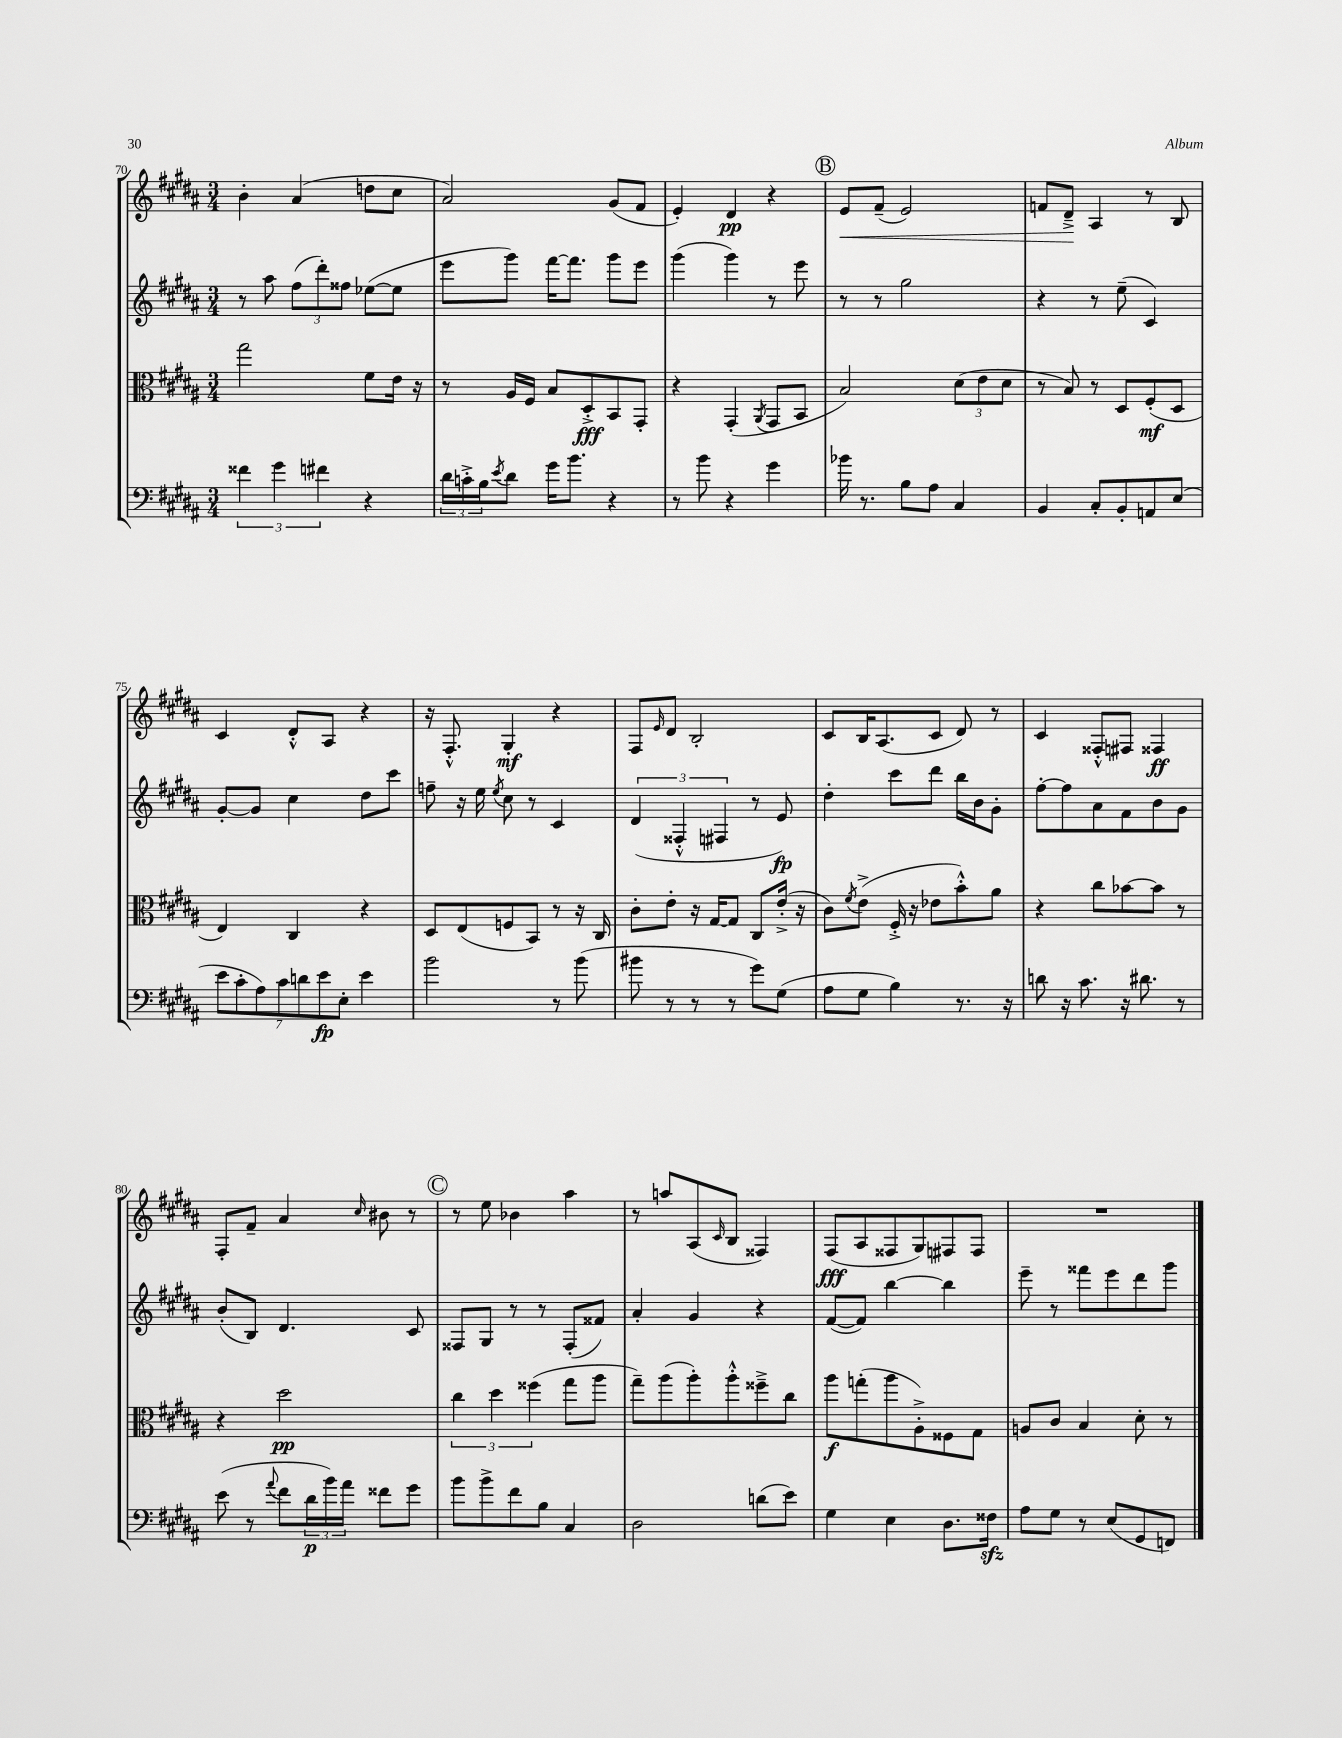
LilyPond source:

<<
\new StaffGroup <<
\new Staff = "s0" {
    \clef treble \key b \major \numericTimeSignature \time 3/4
    b'4-. ais'4( d''8 cis''8 |
    ais'2) gis'8( fis'8 |
    e'4-.) dis'4\pp r4 |
    \mark \markup { \circle "B" } e'8\< fis'8--( e'2) |
    f'8 dis'8--->\! ais4 r8 b8 |
    cis'4 dis'8-.-^ ais8 r4 |
    r16 fis8.-.-^ gis4-.\mf r4 |
    fis8 \grace { e'16 } dis'8 b2-. |
    cis'8 b16 ais8.( cis'8 dis'8) r8 |
    cis'4 fisis8-.-^ fis8 fisis4\ff |
    fis8-. fis'8-- ais'4 \grace { cis''16 } bis'8 r8 |
    \mark \markup { \circle "C" } r8 e''8 bes'4 ais''4 |
    r8 a''8 ais8( \grace { cis'16 } b8 fisis4) |
    fis8\fff( ais8 fisis8 gis8) fis8 fis8 |
    R2. \bar "|." |
}
\new Staff = "s1" {
    \clef treble \key b \major \numericTimeSignature \time 3/4
    r8 ais''8 \tuplet 3/2 { fis''8( dis'''8-.) fisis''8 } ees''8~( ees''8 |
    e'''8 gis'''8) fis'''16~ fis'''8. gis'''8 e'''8 |
    gis'''4( gis'''4) r8 e'''8 |
    \mark \markup { \circle "B" } r8 r8 gis''2 |
    r4 r8 e''8--( cis'4) |
    gis'8~-. gis'8 cis''4 dis''8 cis'''8 |
    f''8-- r16 e''16 \acciaccatura { e''8 } cis''8 r8 cis'4 |
    \tuplet 3/2 { dis'4( fisis4-.-^ fis4 } r8 e'8\fp) |
    dis''4-. cis'''8 dis'''8 b''16 b'16 gis'8-. |
    fis''8~-. fis''8 ais'8 fis'8 b'8 gis'8 |
    b'8-.( b8) dis'4. cis'8 |
    \mark \markup { \circle "C" } fisis8 gis8 r8 r8 fisis8-.( fisis'8) |
    ais'4-. gis'4 r4 |
    fis'8~( fis'8) b''4~ b''4 |
    e'''8-- r8 fisis'''8 e'''8 dis'''8 gis'''8 \bar "|." |
}
\new Staff = "s2" {
    \clef alto \key b \major \numericTimeSignature \time 3/4
    gis''2 fis'8 e'16 r16 |
    r8 ais16 fis16 b8 dis8-.->\fff b,8 gis,8-. |
    r4 gis,4-.( \acciaccatura { ais,8 } gis,8 b,8 |
    \mark \markup { \circle "B" } b2) \tuplet 3/2 { dis'8( e'8 dis'8 } |
    r8 b8) r8 dis8 fis8-.\mf( dis8 |
    e4) cis4 r4 |
    dis8 e8( f8 b,8) r8 r16 cis16 |
    cis'8-. e'8-. r16 gis16~ gis8 cis8 e'16-.->( r16 |
    cis'8) \acciaccatura { fis'8 } e'8->( fis16-.-> r16 ees'8 b'8-.-^) ais'8 |
    r4 cis''8 bes'8~ bes'8 r8 |
    r4 dis''2\pp |
    \mark \markup { \circle "C" } \tuplet 3/2 { cis''4 dis''4 fisis''4( } gis''8 ais''8 |
    gis''8--) ais''8( ais''8-.) ais''8-.-^ fisis''8---> cis''8 |
    ais''8\f g''8-.( ais''8 ais8-.->) fisis8 gis8 |
    a8 cis'8 b4 dis'8-. r8 \bar "|." |
}
\new Staff = "s3" {
    \clef bass \key b \major \numericTimeSignature \time 3/4
    \tuplet 3/2 { fisis'4 gis'4 fis'4 } r4 |
    \tuplet 3/2 { dis'16 c'16-.-> b16 } \acciaccatura { e'8 } dis'8 gis'16 b'8. r4 |
    r8 b'8 r4 gis'4 |
    \mark \markup { \circle "B" } bes'16 r8. b8 ais8 cis4 |
    b,4 cis8-. b,8-. a,8 e8( |
    \tuplet 7/4 { e'8 cis'8-. ais8) cis'8 d'8 e'8\fp e8-. } e'4 |
    b'2 r8 b'8( |
    bis'8 r8 r8 r8 gis'8) gis8( |
    ais8 gis8 b4) r8. r16 |
    d'8 r16 cis'8. r16 dis'8. r8 |
    e'8( r8 \appoggiatura { ais'8 } fis'8 \tuplet 3/2 { dis'16\p b'16) ais'16 } fisis'8 gis'8 |
    \mark \markup { \circle "C" } b'8 b'8-> fis'8 b8 cis4 |
    dis2 d'8( e'8) |
    gis4 e4 dis8. fisis16\sfz |
    ais8 gis8 r8 e8( gis,8 f,8) \bar "|." |
}
>>
>>
\layout { \context { \Score currentBarNumber = #70 } }
